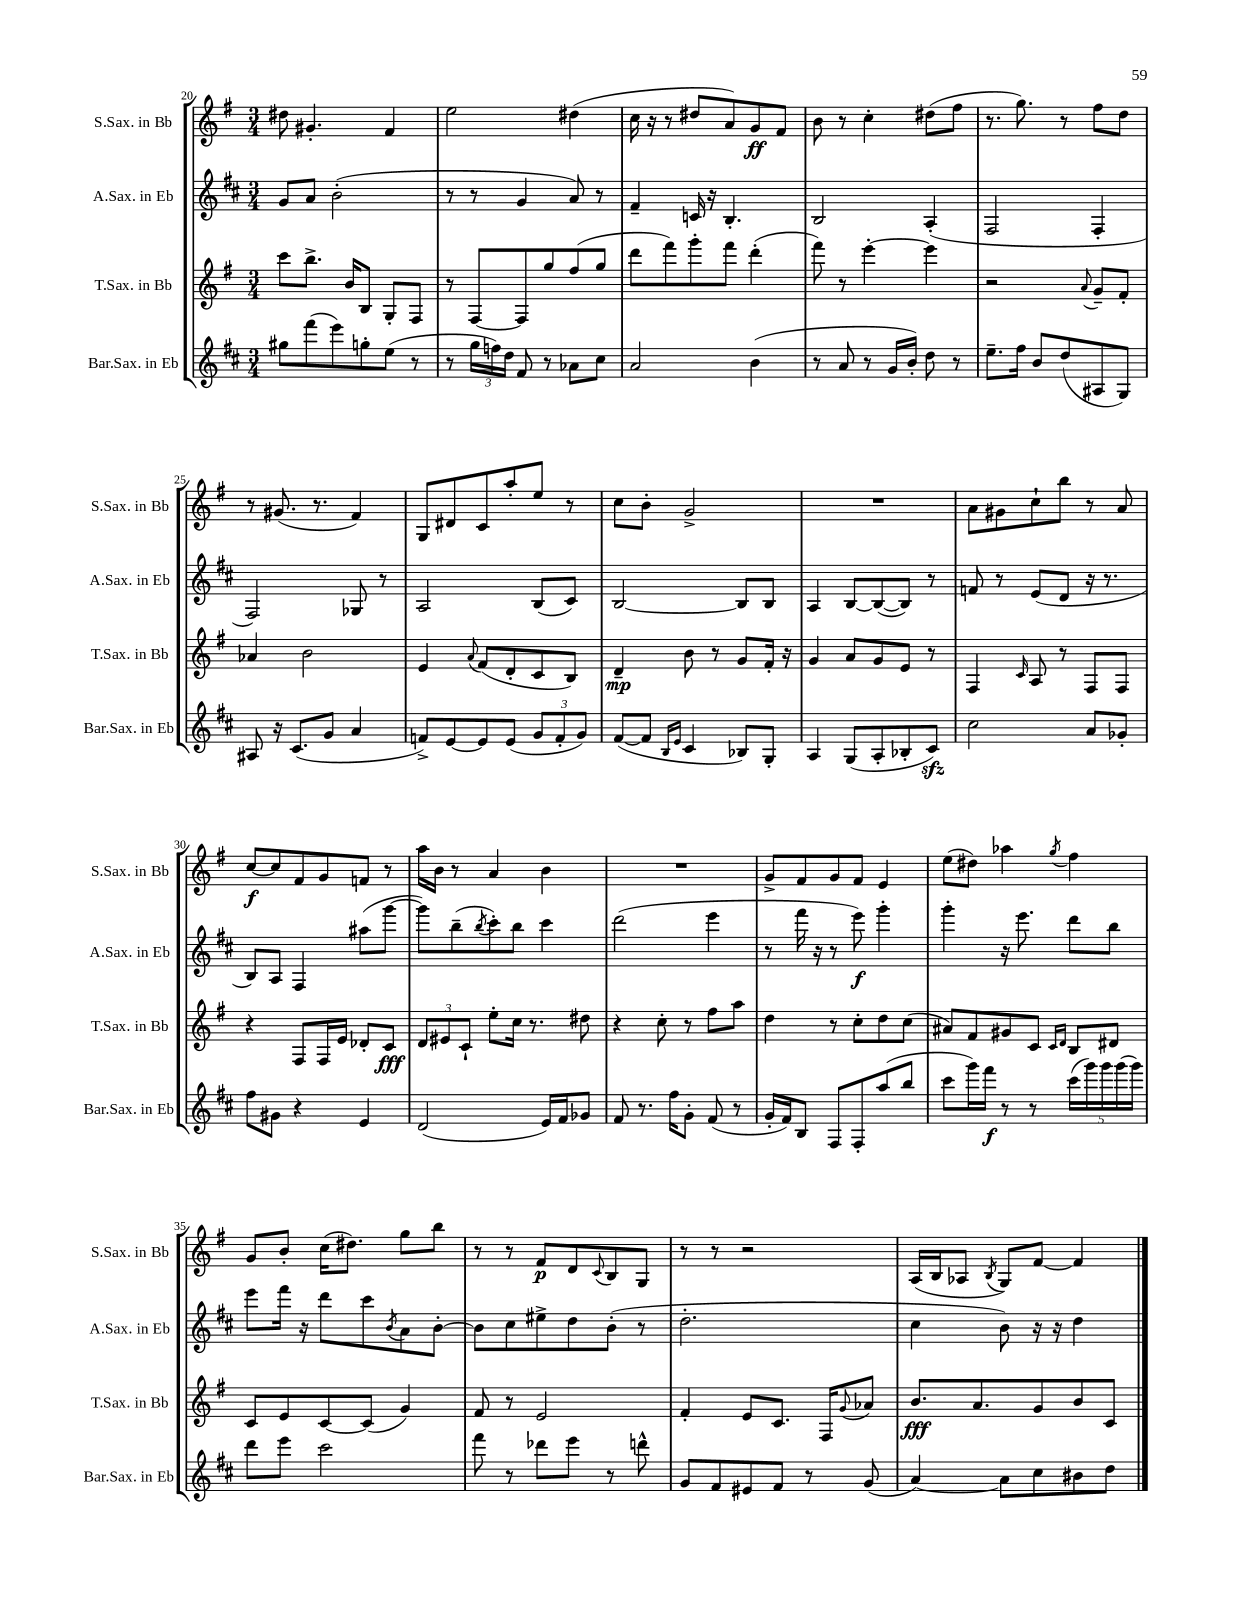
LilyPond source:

<<
\new StaffGroup <<
\new Staff = "s0" \with { instrumentName = "S.Sax. in Bb" shortInstrumentName = "S.Sax. in Bb" } {
    \clef treble \key g \major \numericTimeSignature \time 3/4
    dis''8 gis'4.-. fis'4 |
    e''2 dis''4( |
    c''16 r16 r8 dis''8 a'8) g'8\ff fis'8 |
    b'8 r8 c''4-. dis''8( fis''8 |
    r8. g''8.) r8 fis''8 d''8 |
    r8 gis'8.( r8. fis'4) |
    g8 dis'8 c'8 a''8-. e''8 r8 |
    c''8 b'8-. g'2-> |
    R2. |
    a'8 gis'8 c''8-! b''8 r8 a'8 |
    c''8~\f c''8 fis'8 g'8 f'8 r8 |
    a''16 b'16 r8 a'4 b'4 |
    R2. |
    g'8-> fis'8 g'8 fis'8 e'4 |
    e''8( dis''8) aes''4 \acciaccatura { g''8 } fis''4 |
    g'8 b'8-. c''16( dis''8.) g''8 b''8 |
    r8 r8 fis'8\p d'8 \appoggiatura { c'8 } b8 g8 |
    r8 r8 r2 |
    a16( b16 aes8 \acciaccatura { b8 } g8) fis'8~ fis'4 \bar "|." |
}
\new Staff = "s1" \with { instrumentName = "A.Sax. in Eb" shortInstrumentName = "A.Sax. in Eb" } {
    \clef treble \key d \major \numericTimeSignature \time 3/4
    g'8 a'8 b'2-.( |
    r8 r8 g'4 a'8) r8 |
    fis'4-- c'16 r16 b4.-. |
    b2 a4-.( |
    fis2 fis4-. |
    fis2) ges8 r8 |
    a2 b8( cis'8) |
    b2~ b8 b8 |
    a4 b8~ b8~( b8) r8 |
    f'8 r8 e'8( d'8 r16 r8. |
    b8) a8 fis4 ais''8( g'''8~ |
    g'''8) b''8--( \acciaccatura { b''8 } cis'''8-.) b''8 cis'''4 |
    d'''2( e'''4 |
    r8 fis'''16 r16 r8 e'''8\f) g'''4-. |
    g'''4-. r16 e'''8. d'''8 b''8 |
    e'''8 fis'''16 r16 d'''8 cis'''8 \acciaccatura { b'8 } a'8 b'8~-. |
    b'8 cis''8 eis''8-> d''8 b'8-.( r8 |
    d''2.-. |
    cis''4 b'8) r16 r16 d''4 \bar "|." |
}
\new Staff = "s2" \with { instrumentName = "T.Sax. in Bb" shortInstrumentName = "T.Sax. in Bb" } {
    \clef treble \key g \major \numericTimeSignature \time 3/4
    c'''8 b''8.-> b'16 b8 g8-. fis8 |
    r8 fis8~ fis8 g''8 fis''8( g''8 |
    d'''8 fis'''8) g'''8-. fis'''8 d'''4-.( |
    fis'''8) r8 e'''4~-. e'''4 |
    r2 \appoggiatura { a'8 } g'8-- fis'8-. |
    aes'4 b'2 |
    e'4 \appoggiatura { a'8 } fis'8( d'8-. c'8 b8) |
    d'4--\mp b'8 r8 g'8 fis'16-. r16 |
    g'4 a'8 g'8 e'8 r8 |
    fis4 \grace { c'16 } a8 r8 fis8 fis8 |
    r4 fis8 fis16 e'16 des'8-. c'8\fff |
    \tuplet 3/2 { d'8 eis'8 c'8-! } e''8-. c''16 r8. dis''8 |
    r4 c''8-. r8 fis''8 a''8 |
    d''4 r8 c''8-. d''8 c''8( |
    ais'8) fis'8 gis'8 c'8 \grace { c'16 d'16 } b8 dis'8 |
    c'8 e'8 c'8~ c'8( g'4) |
    fis'8 r8 e'2 |
    fis'4-. e'8 c'8. fis16 \appoggiatura { g'8 } aes'8 |
    b'8.\fff a'8. g'8 b'8 c'8 \bar "|." |
}
\new Staff = "s3" \with { instrumentName = "Bar.Sax. in Eb" shortInstrumentName = "Bar.Sax. in Eb" } {
    \clef treble \key d \major \numericTimeSignature \time 3/4
    gis''8 fis'''8( e'''8) g''8-. e''8( r8 |
    r8 \tuplet 3/2 { g''16 f''16) d''16 } fis'8 r8 aes'8 cis''8 |
    a'2 b'4( |
    r8 a'8 r8 g'16 b'16-.) d''8 r8 |
    e''8.-- fis''16 b'8 d''8( ais8 g8) |
    ais8 r16 cis'8.( g'8 a'4 |
    f'8->) e'8~ e'8 e'8( \tuplet 3/2 { g'8 f'8-. g'8) } |
    fis'8~( fis'8 \grace { b16 e'16 } cis'4 bes8) g8-. |
    a4 g8( a8-. bes8-. cis'8\sfz) |
    cis''2 a'8 ges'8-. |
    fis''8 gis'8 r4 e'4 |
    d'2( e'16) fis'16 ges'8 |
    fis'8 r8. fis''16 g'8-. fis'8( r8 |
    g'16-. fis'16) b8 fis8 fis8-. a''8( b''8 |
    cis'''8 g'''16) fis'''16\f r8 r8 \tuplet 5/4 { cis'''16( g'''16) g'''16 g'''16( g'''16) } |
    d'''8 e'''8 cis'''2 |
    fis'''8 r8 des'''8 e'''8 r8 d'''8-^ |
    g'8 fis'8 eis'8 fis'8 r8 g'8( |
    a'4~) a'8 cis''8 bis'8 d''8 \bar "|." |
}
>>
>>
\layout { \context { \Score currentBarNumber = #20 } }
